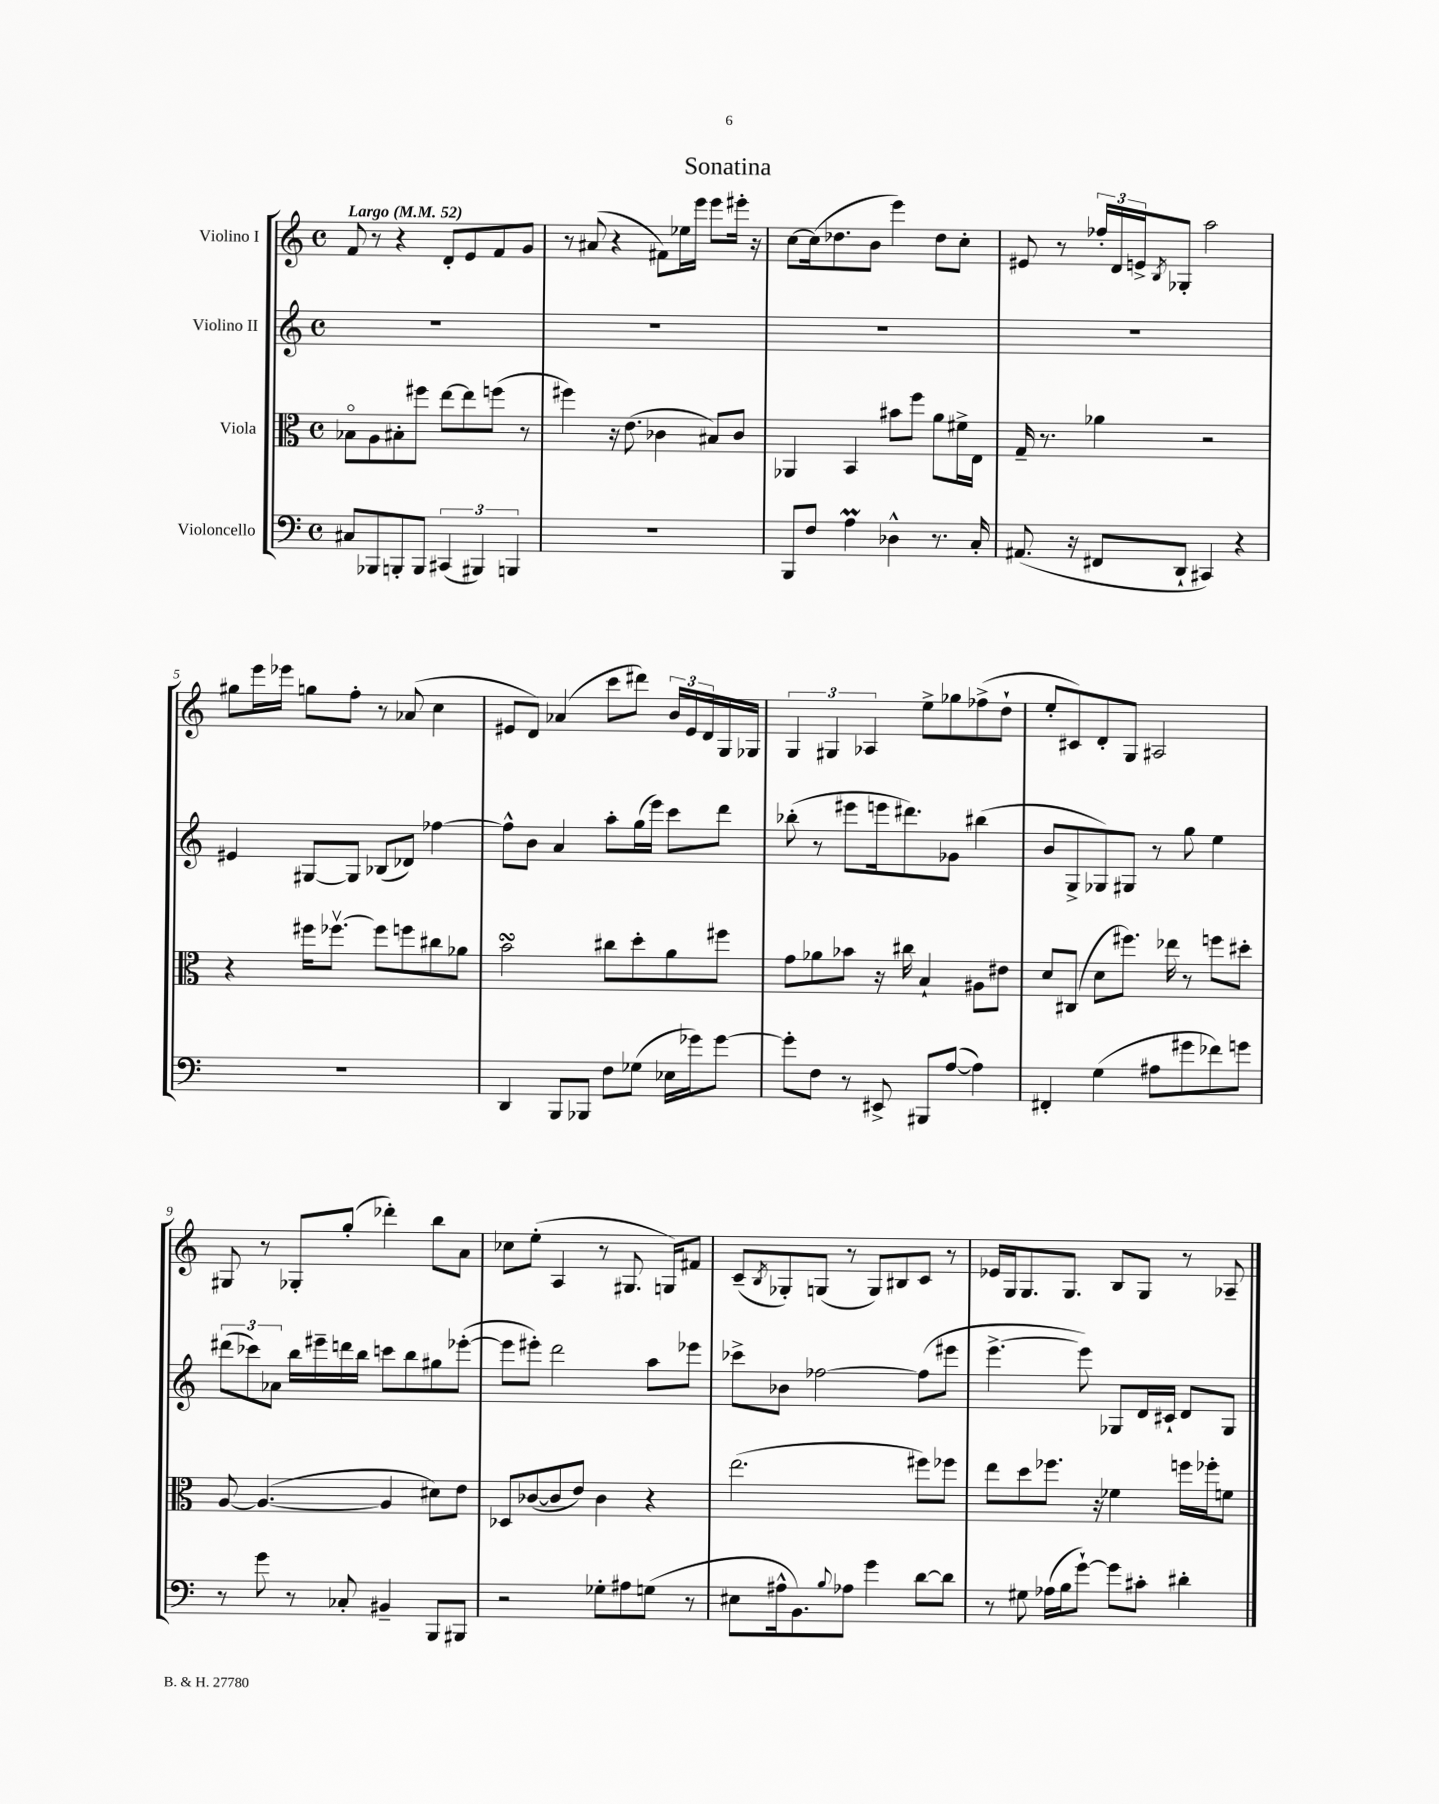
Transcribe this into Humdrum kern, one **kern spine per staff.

**kern	**kern	**kern	**kern
*staff4	*staff3	*staff2	*staff1
*clefF4	*clefC3	*clefG2	*clefG2
*k[]	*k[]	*k[]	*k[]
*M4/4	*M4/4	*M4/4	*M4/4
*met(c)	*met(c)	*met(c)	*met(c)
*MM52	*MM52	*MM52	*MM52
8C#	8B-o	1r	8f
8BBB-	8A	.	8r
8BBB'	8B#'	.	4r
8BBB	8ff#	.	.
(6CC#	[8ee	.	8d'
.	8ee]	.	8e
6BBB#)	.	.	.
.	(8ff	.	8f
6BBB	.	.	.
.	8r	.	8g
=	=	=	=
1r	4ff#)	1r	8r
.	.	.	(8a#
.	16r	.	4r
.	(8.e	.	.
.	4c-	.	8f#)
.	.	.	16ee-
.	.	.	16eee
.	8B#)	.	8eee
.	8c-	.	16eee#'
.	.	.	16r
=	=	=	=
8BBB	4AA-	1r	[8cc
8F	.	.	(16cc]
.	.	.	8.dd-
4A	4BB	.	.
.	.	.	8b
4D-^^	8b#	.	4eee)
.	8ff	.	.
8.r	8a	.	8dd-
.	16f#^	.	8cc'
16C'	16E	.	.
=	=	=	=
(8.AA#	16G~	1r	8e#
.	8.r	.	.
.	.	.	8r
16r	.	.	.
8FF#	4a-	.	24ff-'
.	.	.	24d
.	.	.	24e^
.	.	.	8qB
8DD`	.	.	8G-'
4CC#)	2r	.	2aa
4r	.	.	.
=	=	=	=
1r	4r	4e#	8gg#
.	.	.	16eee
.	.	.	16eee-
.	16ff#	[8G#	8gg
.	[8.ff-v	.	.
.	.	8G#]	8ff'
.	8ff-]	(8B-	8r
.	8ff	8d-)	(8a-
.	8cc#	[4ff-	4cc
.	8a-	.	.
=	=	=	=
4DD	2b	8ff-^^]	8e#
.	.	8b	8d)
8BBB	.	4a	(4a-
8BBB-	.	.	.
8F	8cc#	8aa'	8ccc
(8G-	8dd'	(16gg	8ddd#)
.	.	16eee)	.
16E-	8a	8ccc	24b
.	.	.	24e#
16g-)	.	.	.
.	.	.	24d
[8g-	8ff#	8ddd	16G
.	.	.	16G-
=	=	=	=
8g-']	8g	(8bb-'	6G
8F	8a-	8r	.
.	.	.	6G#
8r	8b-	8eee#	.
.	.	.	6A-
8EE#^	16r	16eee	.
.	16cc#	8.ddd#)	.
8BBB#	4B`	.	8ee^
([8A	.	8g-	8gg-
4A])	8A#	(4bb#	(8ff-^
.	8e#	.	8dd`
=	=	=	=
4FF#'	8d	8b	8ee'
.	(8C#	8G^	8c#)
(4G	8d	8G-)	8d'
.	8.ff#)	8G#	8G
8A#	.	8r	2A#
.	16ee-	.	.
8g#	8r	8gg	.
8f-)	8ff	4ee	.
8g	8dd#'	.	.
=	=	=	=
8r	[8A	(12ddd#	8G#
.	.	12ccc-)	.
8g	(4.A_	.	8r
.	.	12a-	.
8r	.	16bb	8G-'
.	.	16eee#~	.
8C-'	.	16ddd	(8gg'
.	.	16bb	.
4BB#~	4A]	8ccc	4ddd-')
.	.	8bb	.
8BBB	8d#)	8gg#	8bb
8BBB#	8e	([8eee-'	8a
=	=	=	=
2r	8D-	8eee-]	8cc-
.	([8c-	8eee#')	(8ee'
.	8c-]	2ddd	4A
.	8e)	.	.
8G-'	4c-	.	8r
8A#	.	.	8.G#
(8G	4r	8aa	.
.	.	.	16G)
8r	.	8eee-	8f#
=	=	=	=
8E#	(2.ee	8ccc-^	(8c~
.	.	.	8qB
16A#^^	.	8b-	8G-')
8.BB)	.	.	.
.	.	[2ff-	(8G
8qqB	.	.	.
8A-	.	.	8r
4g	.	.	8G)
.	.	.	8B#
[8d	8ff#)	(8ff-]	8c
8d]	8ff-	8eee#	8r
=	=	=	=
8r	8ee	[4.eee^	16e-
.	.	.	16G
8G#	8dd	.	8.G
(16A-	8.ff-	.	.
16B	.	.	8.G
[8g`)	.	8eee])	.
.	16r	.	.
8g]	4f-	8G-	8B
8c#'	.	16d	8G
.	.	16c#`	.
4d#'	16ff	8d	8r
.	16ff-'	.	.
.	8f	8G-	8A-~
==	==	==	==
*-	*-	*-	*-
